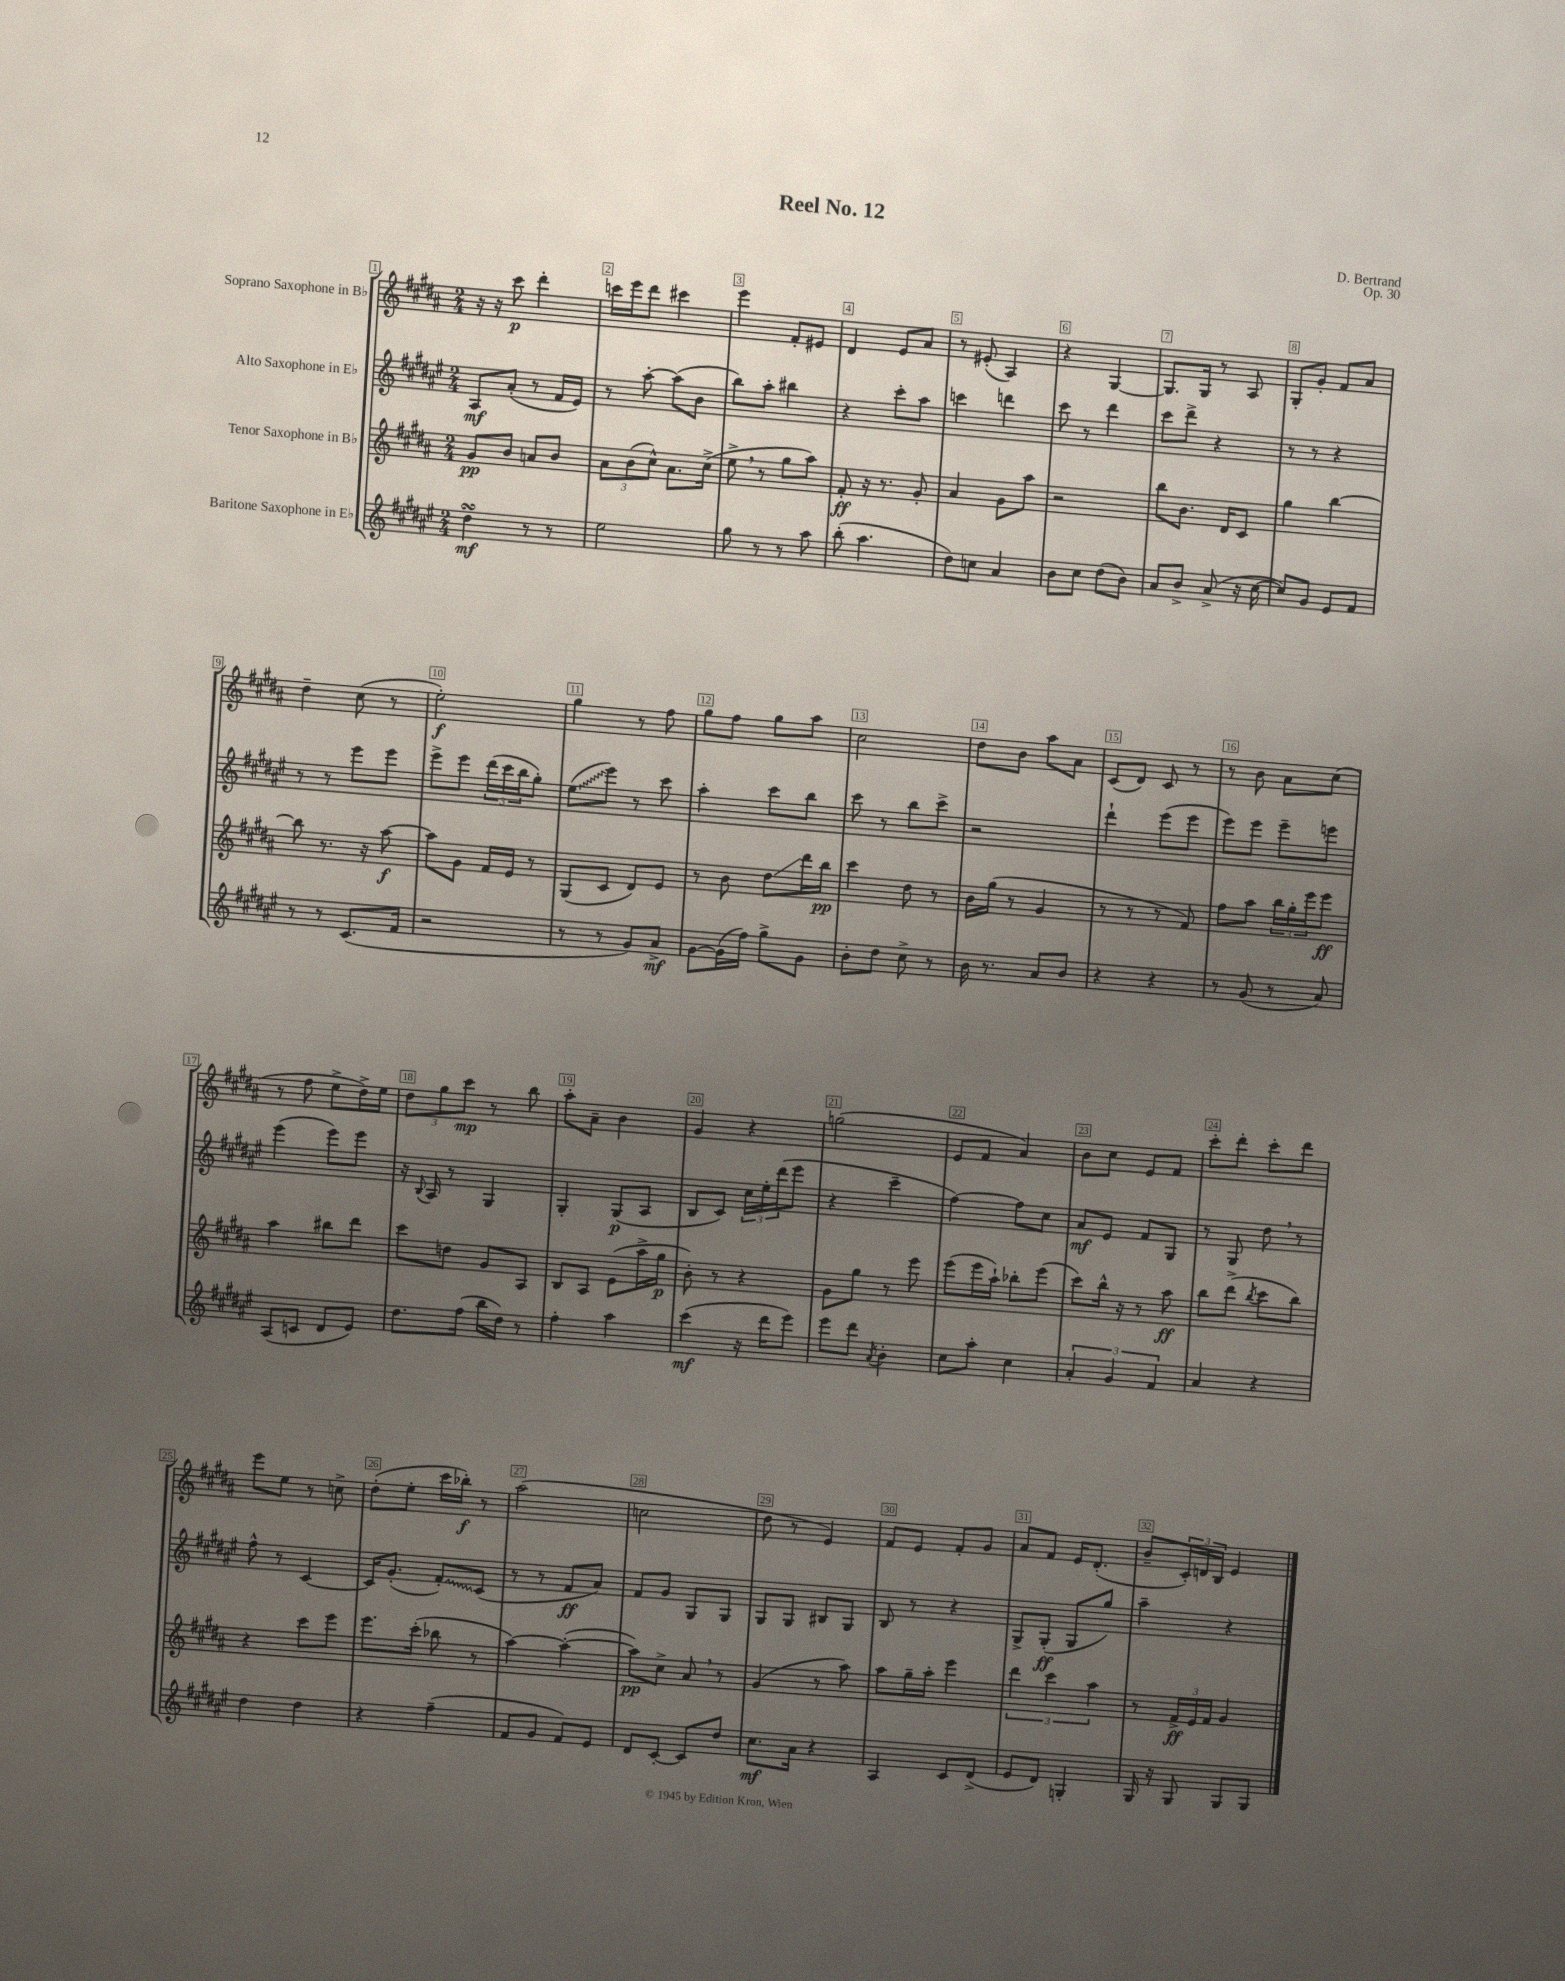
\header { title = "Reel No. 12" composer = "D. Bertrand" opus = "Op. 30" }
<<
\new StaffGroup <<
\new Staff = "s0" \with { instrumentName = "Soprano Saxophone in Bb" } {
    \clef treble \key b \major \numericTimeSignature \time 2/4
    r16 r16 cis'''8\p dis'''4-. |
    c'''16 e'''16 dis'''8 cis'''4 |
    e'''4 fis'8-. eis'8 |
    dis'4 e'8 ais'8 |
    r8 eis'8-.( ais4) |
    r4 gis4~ |
    gis8. gis16 r8 ais8 |
    gis8-. gis'8-. fis'8 ais'8 |
    dis''4-- cis''8( r8 |
    e''2-.\f) |
    gis''4 r8 fis''8 |
    gis''8 fis''8 gis''8 ais''8 |
    cis''2 |
    dis''8 b'8 ais''8 ais'8 |
    cis'8( dis'8) cis'8 r8 |
    r8 b'8 ais'8 cis''8( |
    r8 fis''8 e''8-> dis''16->) e''16 |
    \tuplet 3/2 { dis''8 gis''8 cis'''8\mp } r8 b''8 |
    ais''8-. ais'8-- b'4 |
    gis'4 r4 |
    g''2( |
    e'8 fis'8 ais'4) |
    b'8 cis''8 e'8 fis'8 |
    cis'''8-. dis'''8-. cis'''8-. dis'''8 |
    e'''8 e''8 r8 c''8-> |
    dis''8-.( e''8-. cis'''16 bes''16-.\f) r8 |
    ais''2( |
    c''2 |
    dis''8 r8 e'4) |
    fis'8 e'8 fis'8-. gis'8 |
    ais'8 fis'8 e'16 dis'8.-.( |
    b'8-- \tuplet 3/2 { cis'16-.) d'16 b16 } e'4 \bar "|." |
}
\new Staff = "s1" \with { instrumentName = "Alto Saxophone in Eb" } {
    \clef treble \key fis \major \numericTimeSignature \time 2/4
    ais8\mf ais'8-.( r8 fis'16 eis'16) |
    r8 ais''8~-. ais''8( b'8 |
    b''8) ais''8-. bis''4 |
    r4 cis'''8-. ais''8 |
    c'''4 d'''4 |
    cis'''8 r8 dis'''4 |
    cis'''8 dis'''8-> r4 |
    r8 r8 r4 |
    r8 r8 eis'''8 eis'''8 |
    eis'''8-> eis'''8 \tuplet 3/2 { dis'''16( cis'''16 b''16 } gis''8-.) |
    \once \override Glissando.style = #'zigzag eis''8\glissando( eis'''8) r8 cis'''8 |
    ais''4-. cis'''8 b''8 |
    cis'''8 r8 b''8 cis'''8-> |
    r2 |
    dis'''4-! eis'''8( eis'''8 |
    eis'''8) eis'''8 eis'''8-- e'''8 |
    eis'''4( eis'''8) eis'''8 |
    r16 \appoggiatura { b8 } ais16 r8 gis4 |
    gis4-. gis8\p( ais8 |
    b8 cis'8) \tuplet 3/2 { cis''16 eis''16-. dis'''16( } eis'''8 |
    r4 cis'''4-- |
    fis''4~) fis''8 cis''8 |
    ais'8\mf eis'8 fis'8 gis8 |
    r8 gis8 dis''8 \breathe r8 |
    fis''8-^ r8 cis'4~ |
    cis'16 gis'8.-.( \once \override Glissando.style = #'zigzag fis'8-.\glissando) cis'8( |
    r8 r8 fis'8\ff ais'8) |
    fis'8 gis'8 gis8 gis8 |
    gis8 gis8 bis8 gis8 |
    b8 r8 r4 |
    gis8-> gis8-.\ff( gis8 gis''8) |
    ais''4-- r4 \bar "|." |
}
\new Staff = "s2" \with { instrumentName = "Tenor Saxophone in Bb" } {
    \clef treble \key b \major \numericTimeSignature \time 2/4
    gis'8\pp b'8 a'8 b'8 |
    \tuplet 3/2 { ais'8 b'8( cis''8-^) } ais'8. cis''16->( |
    e''8-> \breathe r8 gis''8 ais''8) |
    fis'8-.\ff r16 r8. gis'8-. |
    ais'4 gis'8 ais''8 |
    r2 |
    b''8 b'8. dis'16 cis'8 |
    gis''4 b''4~ |
    b''8 r8. r16 ais''8~\f |
    ais''8 gis'8 fis'16 e'16 r8 |
    gis8( cis'8 dis'8) e'8 |
    r8 b'8 dis''8\glissando dis'''16 b''16\pp |
    cis'''4 dis''8 r8 |
    b'16 gis''16( r8 gis'4 |
    r8 r8 r8 fis'8) |
    fis''8 ais''8 \tuplet 3/2 { b''16 gis''16-. e'''16 } e'''8\ff |
    ais''4 bis''8 dis'''8 |
    cis'''8 d''8 gis'8 ais8 |
    b8 ais8 e'8( ais''16-> gis''16\p |
    b'8-.) r8 r4 |
    gis'8 gis''8 r8 e'''8 |
    e'''8( e'''16 ais''16-!) bes''8-. e'''8( |
    cis'''8) b''16-^ r16 r8 ais''8\ff |
    b''8 dis'''8->( \acciaccatura { b''8 } cis'''8 b''8) |
    r4 cis'''8 e'''8 |
    e'''8. cis'''16-.( bes''8 r8 |
    ais''4~) ais''4~-.( |
    ais''8\pp) cis''8-> ais'8 \breathe r8 |
    gis'4( r8 ais''8) |
    ais''8 gis''16-- ais''16-. e'''4 |
    \tuplet 3/2 { dis'''4 cis'''4 ais''4 } |
    r8 \tuplet 3/2 { fis'16->\ff e'16 fis'16 } gis'4 \bar "|." |
}
\new Staff = "s3" \with { instrumentName = "Baritone Saxophone in Eb" } {
    \clef treble \key fis \major \numericTimeSignature \time 2/4
    dis''4\turn\mf r8 r8 |
    eis''2 |
    gis''8 r8 r8 ais''8 |
    b''8-.( ais''4. |
    dis''8) c''8 ais'4 |
    b'8 cis''8 dis''8( b'8) |
    ais'8 b'8-> ais'8->( r16 cis''16~ |
    cis''8) gis'8 eis'8 fis'8 |
    r8 r8 cis'8.( fis'16 |
    r2 |
    r8 r8 gis'8) ais'8->\mf |
    gis'8~ gis'16( fis''16) gis''8-> gis'8 |
    b'8-. dis''8 cis''8-> r8 |
    b'16 r8. ais'8 b'8 |
    r4 r4 |
    r8 gis'8( r8 ais'8) |
    ais8( c'8 dis'8 eis'8) |
    dis''8. fis''16( b''16 dis''16) r8 |
    fis''4-. ais''4 |
    cis'''4\mf( r16 dis'''16 eis'''8) |
    eis'''8 dis'''8 \acciaccatura { ais'8 } b'4-. |
    cis''8 ais''8-. cis''4 |
    \tuplet 3/2 { ais'4-. gis'4 fis'4 } |
    ais'4 r4 |
    dis''4 dis''4 |
    r4 fis''4--( |
    fis'8 gis'8 fis'8) eis'8 |
    dis'8 cis'8~-. cis'8 dis''8 |
    cis''8.\mf ais'16 r4 |
    ais4 cis'8 dis'8->( |
    eis'8 dis'8) g4-. |
    gis16 r16 gis8 gis8 gis8 \bar "|." |
}
>>
>>
\layout { \context { \Score \override BarNumber.break-visibility = ##(#f #t #t) barNumberVisibility = #all-bar-numbers-visible \override BarNumber.stencil = #(make-stencil-boxer 0.1 0.3 ly:text-interface::print) } }
